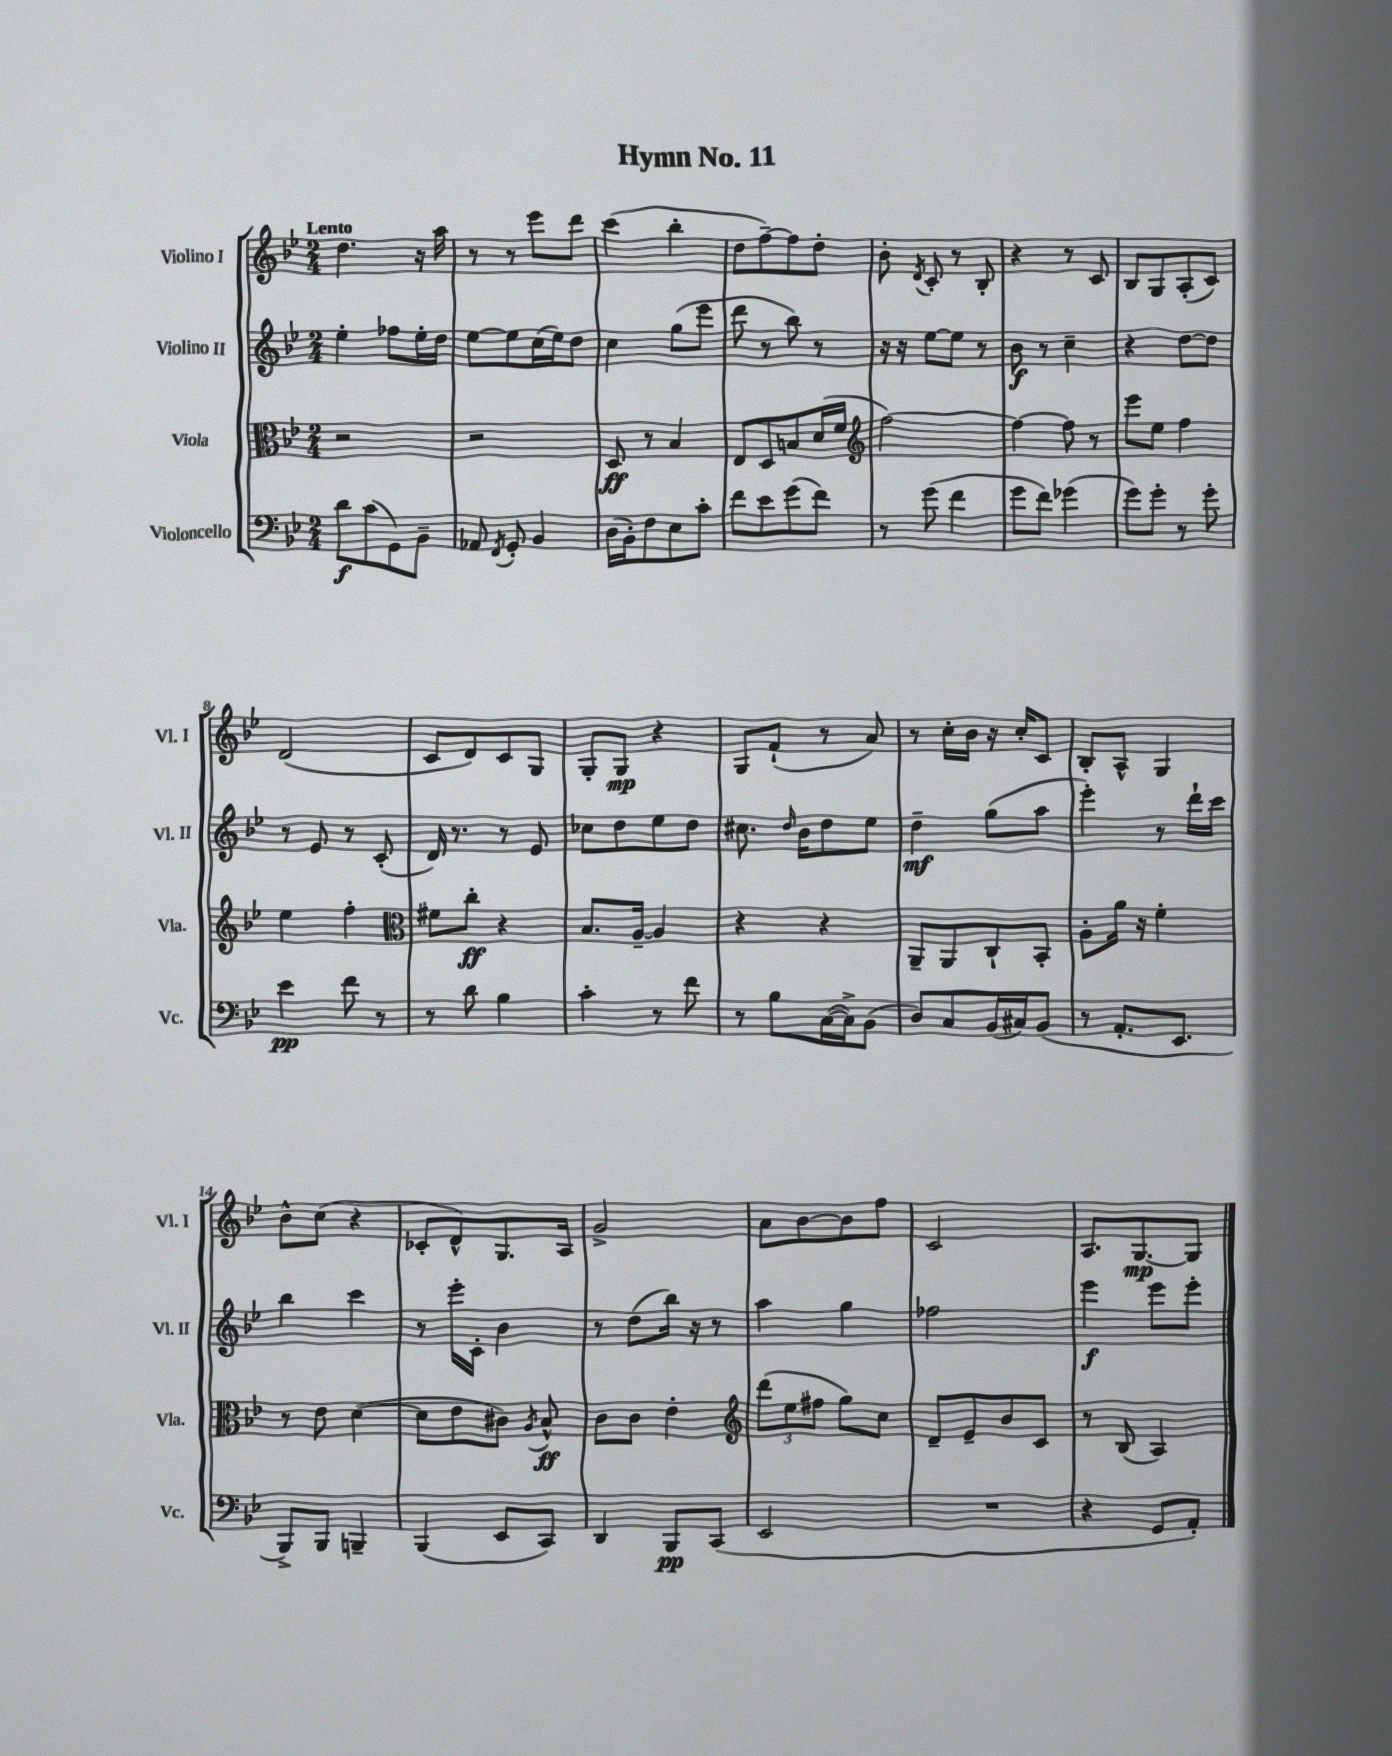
\header { title = "Hymn No. 11" }
<<
\new StaffGroup <<
\new Staff = "s0" \with { instrumentName = "Violino I" shortInstrumentName = "Vl. I" } {
    \clef treble \key bes \major \numericTimeSignature \time 2/4 \tempo "Lento"
    \autoBeamOff d''4. r16 a''16 |
    r8 r8 ees'''8[ d'''8] |
    c'''4( bes''4-. |
    d''8[ f''8~--) f''8 d''8]-. |
    bes'8-. \acciaccatura { d'8 } c'8-. r8 bes8-. |
    r4 r8 c'8 |
    bes8[ g8 a8-.( c'8]) |
    d'2( |
    c'8[ d'8) c'8 g8] |
    g8[-. g8]\mp r4 |
    g8[ f'8]-!( r8 a'8) |
    r8 c''16[-. bes'16] r16 c''16[-. c'8] |
    bes8[-. a8]-^ g4 |
    bes'8[-^ c''8]( r4 |
    ces'8[-. d'8-^) g8. a16] |
    g'2-> |
    a'8[ bes'8~ bes'8 f''8] |
    c'2 |
    a8.[ g8.~\mp g8] \bar "|." |
}
\new Staff = "s1" \with { instrumentName = "Violino II" shortInstrumentName = "Vl. II" } {
    \clef treble \key bes \major \numericTimeSignature \time 2/4
    \autoBeamOff ees''4-. fes''8[ ees''16-. d''16] |
    ees''8[~ ees''8 c''16( ees''16) d''8] |
    c''4 g''8[( ees'''8] |
    d'''8 r8 bes''8) r8 |
    r16 r16 ees''8[~ ees''8] r8 |
    bes'8\f r8 c''4-- |
    r4 d''8[~ d''8] |
    r8 ees'8 r8 c'8-.( |
    d'16) r8. r8 ees'8 |
    ces''8[ d''8 ees''8 d''8] |
    cis''8. \grace { d''16 } bes'16[ d''8 ees''8] |
    d''4--\mf g''8[( a''8] |
    ees'''4-.) r8 d'''16[-! c'''16] |
    bes''4 c'''4 |
    r8 ees'''16[-. c'16]-. bes'4 |
    r8 d''8[( bes''16]) r16 r8 |
    a''4 g''4 |
    fes''2 |
    ees'''4\f ees'''8[ ees'''8]-. \bar "|." |
}
\new Staff = "s2" \with { instrumentName = "Viola" shortInstrumentName = "Vla." } {
    \clef alto \key bes \major \numericTimeSignature \time 2/4
    \autoBeamOff r2 |
    r2 |
    d8\ff r8 bes4 |
    ees8[ d8 b8 d'16( f'16] |
    \clef treble f''2~) |
    f''4~ f''8 r8 |
    ees'''8[ ees''8] f''4 |
    ees''4 f''4-. |
    \clef alto fis'8[ c''8]-.\ff r4 |
    bes8.[ a16]~-- a4 |
    r4 r4 |
    a,8[-- a,8 c8-! bes,8]-. |
    a8[-. a'16] r16 f'4-. |
    r8 ees'8 d'4~( |
    d'8[ ees'8 cis'8]) \acciaccatura { a8 } bes8-^\ff |
    c'8[ c'8] ees'4-. |
    \clef treble \tuplet 3/2 { d'''8[( ees''8 fis''8] } g''8[) c''8] |
    d'8[-- ees'8-- bes'8 c'8] |
    r8 bes8( a4) \bar "|." |
}
\new Staff = "s3" \with { instrumentName = "Violoncello" shortInstrumentName = "Vc." } {
    \clef bass \key bes \major \numericTimeSignature \time 2/4
    \autoBeamOff d'8[\f c'8( g,8) bes,8]-- |
    aes,8 \acciaccatura { f,8 } g,8-. bes,4 |
    d16[( bes,16-.) f8 ees8 c'8]-. |
    f'8[ ees'8 g'8( f'8]) |
    r8 g'8( f'4 |
    g'8[ f'8]) ges'4( |
    g'8[) g'8]-. r8 g'8-. |
    ees'4\pp f'8 r8 |
    r8 d'8 bes4 |
    c'4-. r8 f'8 |
    r8 bes8[ c16~( c16->) bes,8]( |
    d8[) c8 bes,16( cis16) bes,8]( |
    r8 a,8.[-. ees,8.] |
    bes,,8[->) bes,,8] b,,4-- |
    bes,,4( ees,8[ c,8]) |
    d,4 bes,,8[\pp c,8]( |
    ees,2 |
    R2 |
    r4 g,8[ a,8]-.) \bar "|." |
}
>>
>>
